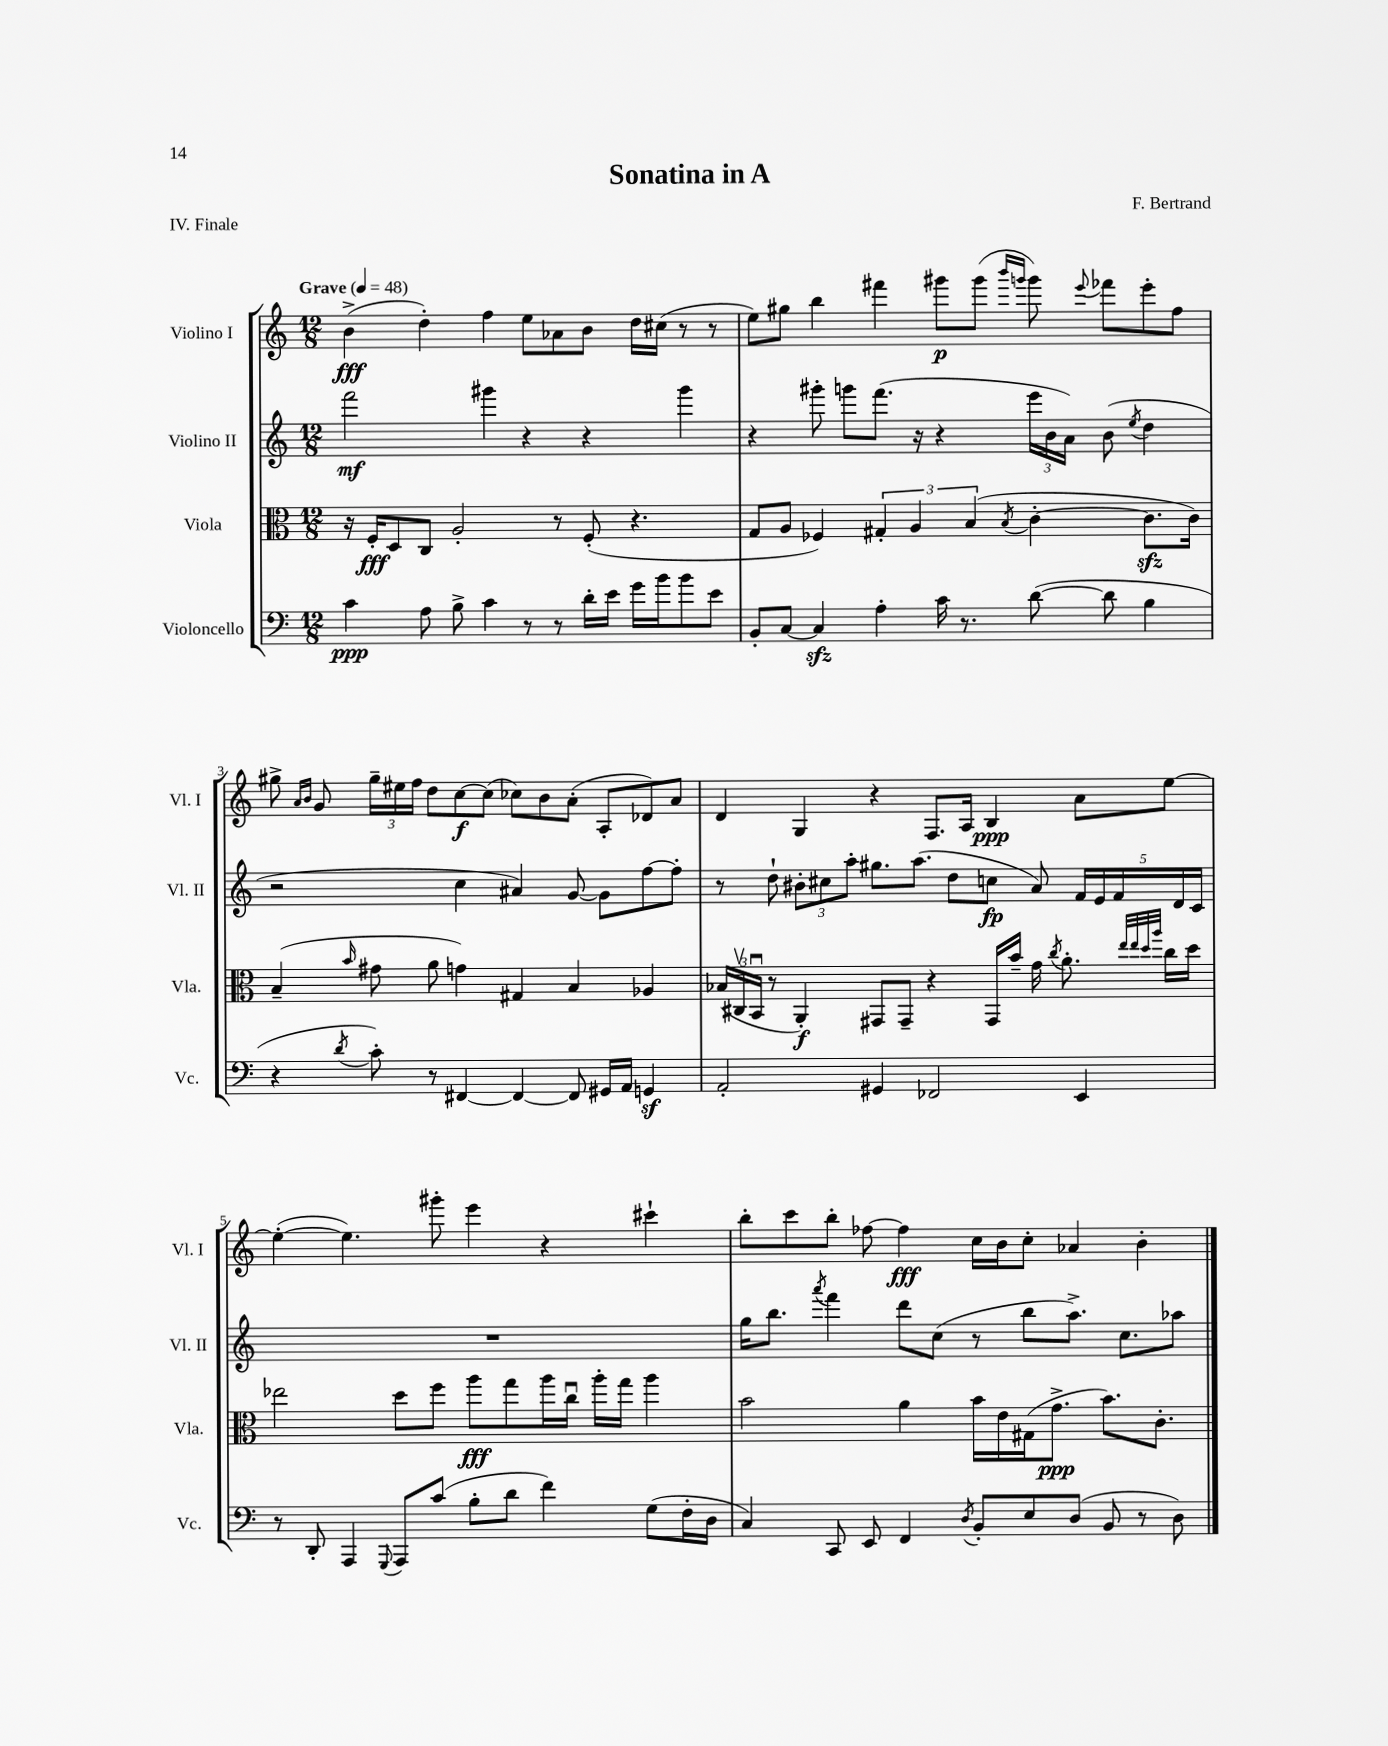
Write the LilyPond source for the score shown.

\header { title = "Sonatina in A" composer = "F. Bertrand" piece = "IV. Finale" }
<<
\new StaffGroup <<
\new Staff = "s0" \with { instrumentName = "Violino I" shortInstrumentName = "Vl. I" } {
    \clef treble \key c \major \numericTimeSignature \time 12/8 \tempo "Grave" 4 = 48
    \autoBeamOff b'4->\fff( d''4-.) f''4 e''8[ aes'8 b'8] d''16[ cis''16]( r8 r8 |
    e''8[) gis''8] b''4 fis'''4 gis'''8[\p gis'''8]( \grace { b'''16[ g'''16] } g'''8) \appoggiatura { e'''8 } fes'''8[ e'''8-. f''8] |
    gis''8-> \grace { a'16[ b'16] } g'8 \tuplet 3/2 { gis''16[-- eis''16 f''16] } d''8[ c''8~\f c''8]( ces''8[) b'8 a'8]-.( a8[-. des'8) a'8] |
    d'4 g4 r4 f8.[ a16] b4\ppp a'8[ e''8]~ |
    e''4~-.( e''4.) gis'''8-. e'''4 r4 cis'''4-! |
    b''8[-. c'''8 b''8]-. fes''8~ fes''4\fff c''16[ b'16 c''8]-. aes'4 b'4-. \bar "|." |
}
\new Staff = "s1" \with { instrumentName = "Violino II" shortInstrumentName = "Vl. II" } {
    \clef treble \key c \major \numericTimeSignature \time 12/8
    \autoBeamOff f'''2\mf gis'''4 r4 r4 gis'''4 |
    r4 gis'''8-. g'''8[ f'''8.]( r16 r4 \tuplet 3/2 { e'''16[ b'16 a'16]) } b'8( \acciaccatura { e''8 } d''4 |
    r2 c''4 ais'4) g'8~ g'8[ f''8~ f''8]-. |
    r8 d''8-! \tuplet 3/2 { bis'8[-. cis''8 a''8]-. } gis''8.[ a''8.]( d''8[ c''8]\fp a'8) \tuplet 5/4 { f'16[ e'16 f'16 d'16 c'16] } |
    R1. |
    g''16[ b''8.] \acciaccatura { a'''8 } f'''4 d'''8[ c''8]( r8 b''8[ a''8.]->) c''8.[ aes''8] \bar "|." |
}
\new Staff = "s2" \with { instrumentName = "Viola" shortInstrumentName = "Vla." } {
    \clef alto \key c \major \numericTimeSignature \time 12/8
    \autoBeamOff r16 f16[-.\fff d8 c8] a2-. r8 f8-.( r4. |
    g8[ a8] fes4) \tuplet 3/2 { gis4-. a4 b4( } \acciaccatura { b8 } c'4~-. c'8.[\sfz c'16]) |
    b4--( \grace { b'16 } gis'8 a'8 g'4) gis4 b4 aes4 |
    \tuplet 3/2 { bes16[( cis16\upbow b,16]\downbow } r8 a,4-.\f) gis,8[ gis,8]-- r4 gis,16[ b'16]-- g'16 \acciaccatura { c''8 } a'8.-. \grace { e''32[ e''32 d''32 a''32] } c''16[ d''16] |
    ees''2 d''8[ f''8] a''8[\fff g''8 a''16 c''16]\downbow a''16[-. g''16] a''4 |
    b'2 a'4 b'16[ e'16 gis16( g'8.]->\ppp b'8.[) c'8.]-. \bar "|." |
}
\new Staff = "s3" \with { instrumentName = "Violoncello" shortInstrumentName = "Vc." } {
    \clef bass \key c \major \numericTimeSignature \time 12/8
    \autoBeamOff c'4\ppp a8 b8-> c'4 r8 r8 d'16[-. e'16] g'16[ b'16 b'8 e'8] |
    b,8[-. c8]~ c4\sfz a4-. c'16 r8. d'8~( d'8 b4 |
    r4 \acciaccatura { d'8 } c'8-.) r8 fis,4~ fis,4~ fis,8 gis,16[ a,16] g,4\sf |
    a,2-. gis,4 fes,2 e,4 |
    r8 d,8-. a,,4 \appoggiatura { g,,8 } a,,8[ c'8]( b8[-. d'8] f'4) g8[( f16-. d16] |
    c4) c,8 e,8 f,4 \acciaccatura { d8 } b,8[-. e8 d8]( b,8 r8 d8) \bar "|." |
}
>>
>>
